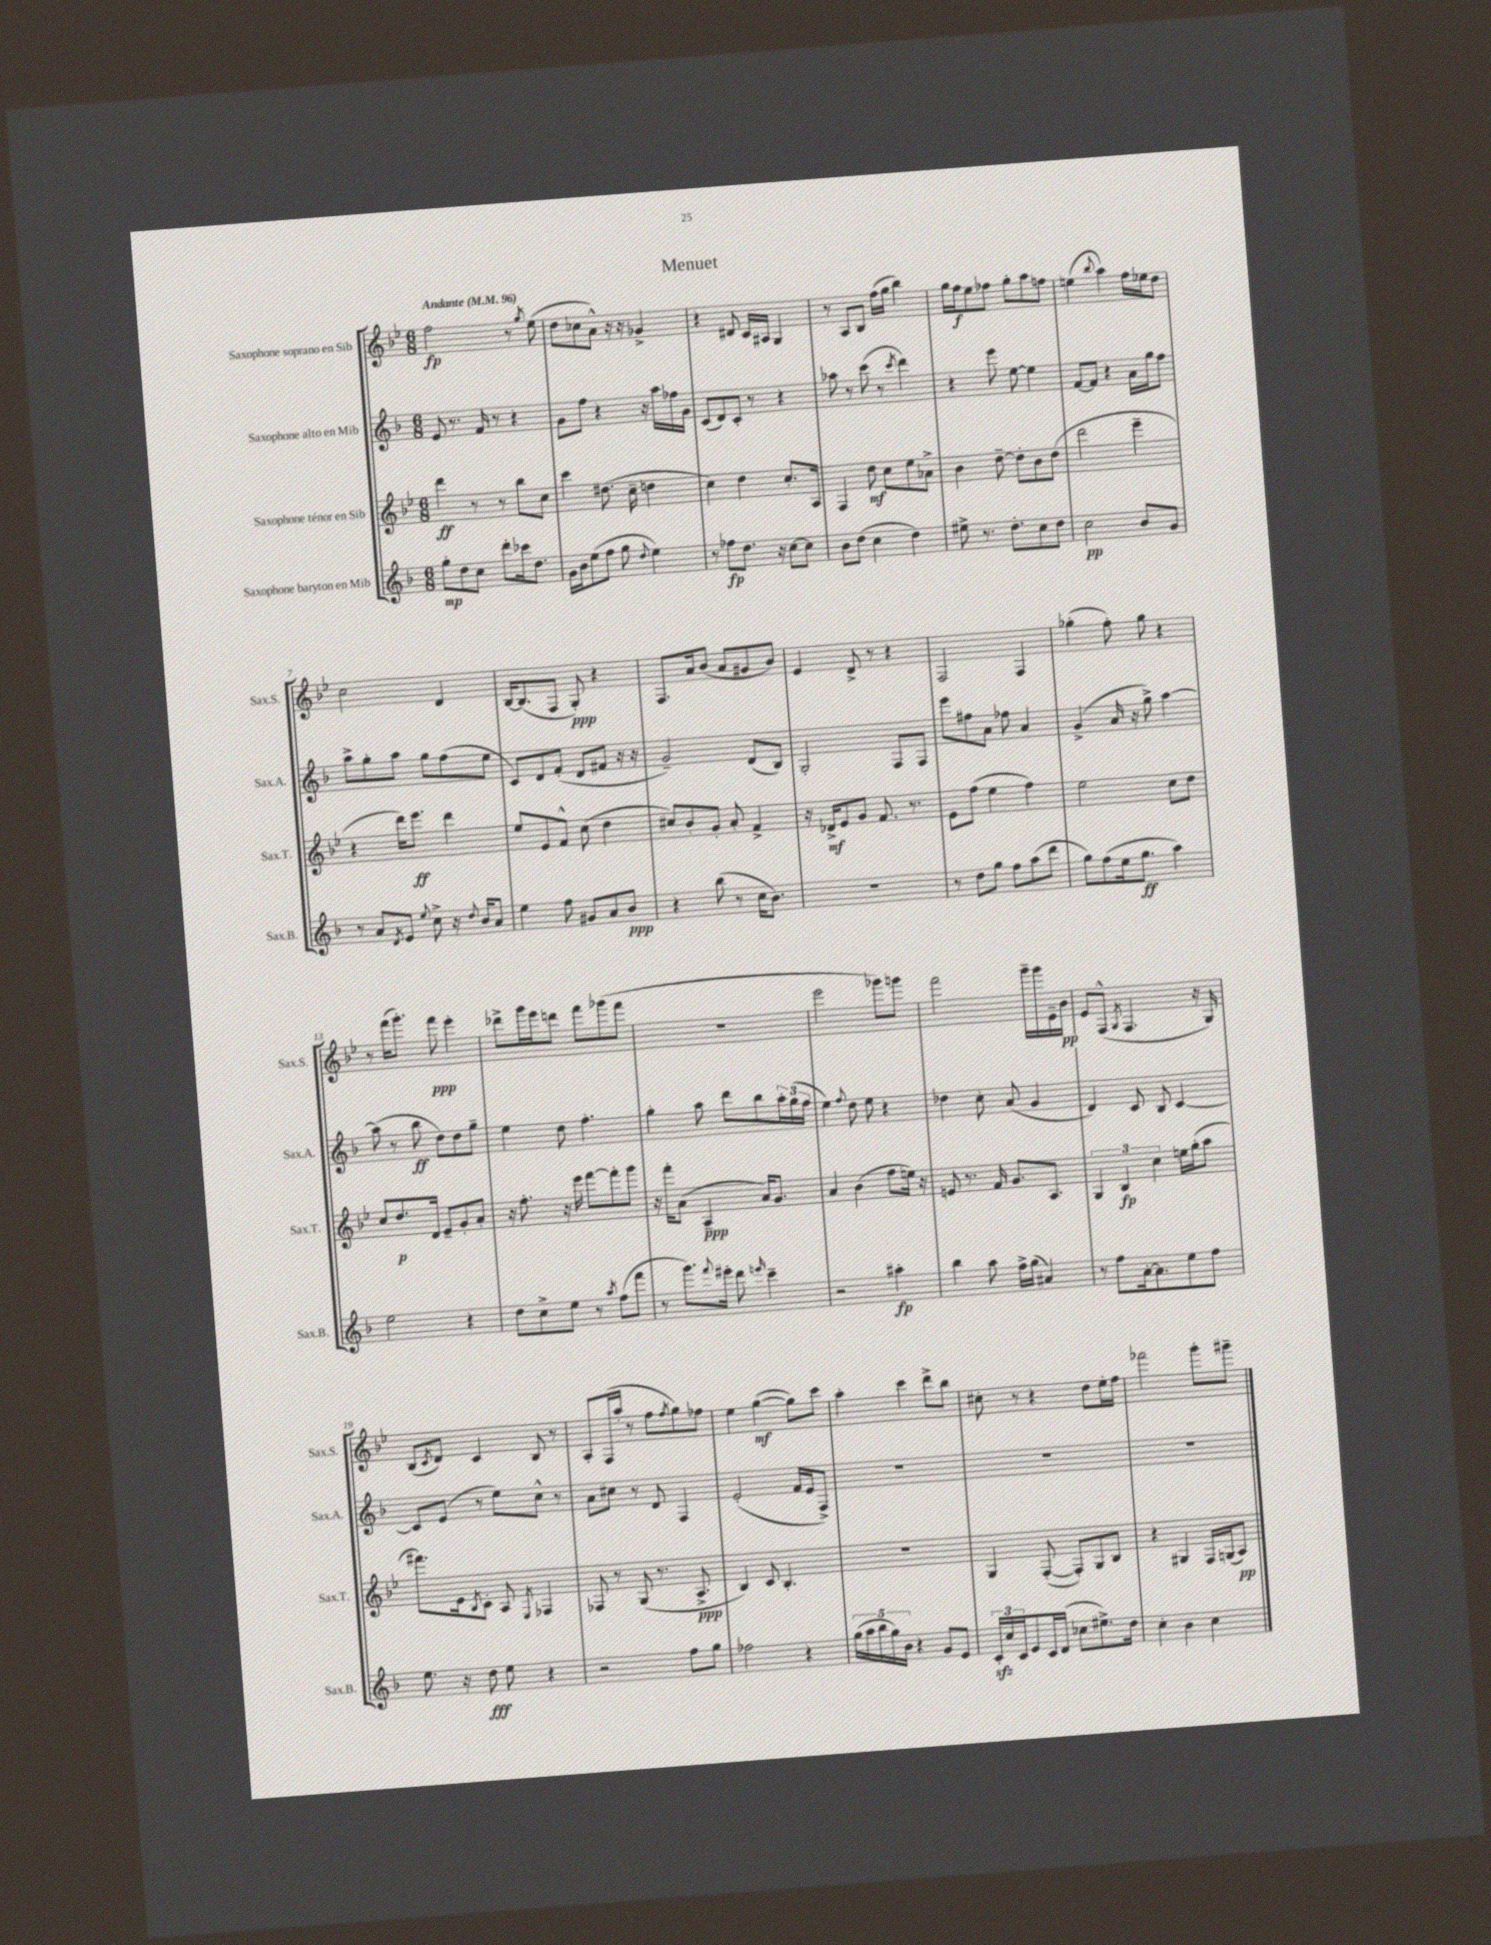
\header { title = "Menuet" }
<<
\new StaffGroup <<
\new Staff = "s0" \with { instrumentName = "Saxophone soprano en Sib" shortInstrumentName = "Sax.S." } {
    \clef treble \key bes \major \numericTimeSignature \time 6/8 \tempo "Andante" 4 = 96
    f''2\fp r8 \acciaccatura { g''8 } ees''8( |
    d''8 ces''8 a'8-^) r16 r16 ges'4-> |
    r4 dis'8 c'16 ais16 g4 |
    r8 a8 bes8 f''16( g''16 bes''4) |
    g''16 f''16\f ees''8 fes''8 g''8-. a''8 f''8 |
    e''4( \appoggiatura { bes''8 } a''4) f''16 ees''16 d''8 |
    c''2 d'4 |
    bes16~ bes8.( f8 g8-.\ppp) r4 |
    f8. a'16 bes'8( a'8 gis'8 bes'8) |
    ees'4 d'8-> r8 r4 |
    f2 f4 |
    ges''4-.( f''8-.) ges''8 r4 |
    r8 f'''16( g'''8.-.) f'''8\ppp ees'''4-. |
    des'''8-> g'''16 ees'''16 d'''8 f'''8 ges'''8( f'''8 |
    R2. |
    ees'''2 ges'''8) g'''8 |
    f'''2 g'''16-- g'''16 ees'16-- bes'16\pp |
    ees'8 f8-^( \acciaccatura { g8 } f4. r16 g16) |
    bes8( \acciaccatura { c'8 } d'8) c'4 bes8 r8 |
    a8-. f16( a''16-. r8 f''8 \acciaccatura { f''8 } g''8) fes''8 |
    ees''4 g''4~\mf( g''8) c'''8 |
    a''4-. c'''4 d'''8-> bes''8 |
    cis''8-. r8 r4 d''8 ees''16-. f''16 |
    fes'''2 g'''8-. gis'''8-- \bar "|." |
}
\new Staff = "s1" \with { instrumentName = "Saxophone alto en Mib" shortInstrumentName = "Sax.A." } {
    \clef treble \key f \major \numericTimeSignature \time 6/8
    e'8 r8. f'16 r8 r4 |
    g'8 f''8 r4 r16 a''16 fes''16 g'16 |
    c'8( d'8) c'8-. r8 r4 |
    aes''8 r8 c'''8( r8 \acciaccatura { c'''8 } d'''4) |
    r4 e'''8 e''8~ e''4 |
    f'8~ f'8 r4 a'16 g''16 f''8 |
    a''8-> g''8-. a''8 g''8 f''8( e''8 |
    c'8) d'8 f'8-.( d'8 fis'8 r16 r16 |
    g'2--) d'8( bes8) |
    g2-. f8 f8 |
    e'''8 fis''8 a'8 fes''8 a'4 |
    g'4->( a'16 r16 g''8->) a''4~ |
    a''8( r8 bes''8\ff d''8) d''8 g''8-- |
    e''4 d''8 f''4.-. |
    g''4-. a''8 d'''8 bes''8 \tuplet 3/2 { a''16-. g''16( f''16 } |
    e''4) \appoggiatura { f''8 } d''8 e''8 r4 |
    des''4 c''8-. a'8( g'4 |
    d'4) c'8 bes8 c'4~ |
    c'8 e'8( r8 e''8) c''8-^ r8 |
    a'8 cis''8 r8 d'8 f4 |
    e'2-.( f'16 e'16 f8->) |
    R2. |
    R2. |
    R2. \bar "|." |
}
\new Staff = "s2" \with { instrumentName = "Saxophone ténor en Sib" shortInstrumentName = "Sax.T." } {
    \clef treble \key bes \major \numericTimeSignature \time 6/8
    d'''4\ff r8 r8 bes''8 c''8 |
    c'''4 dis''8.( c''16-- d''4 |
    c''4) d''4 c''8.-. a16 |
    f4 d''8\mf c''8 ees''8 aes'8-> |
    bes'4 d''8~-- d''8-. bes'8 d''8( |
    d'''2 ees'''4-- |
    r4 d'''16) ees'''8.\ff d'''4 |
    ees''8 ees'8 f'8-^ c''8( d''4 |
    cis''8) bes'8-. g'8-. a'8-. f'4-> |
    r16 des'16->\mf ees'8 g'8 f'8. r8. |
    ees'8 f''8( ees''4 f''4) |
    ees''2 c''8 d''8 |
    c''8 d''8.\p d'16 ees'8-- g'8-. a'8-. |
    r16 f''8.-. r16 ees'''16 f'''8~ f'''8-. g'''8 |
    r16 f'''16-. a'8( a4--\ppp a'16) g'8. |
    a'4 bes'4( f''8 e''16) r16 |
    e'8 r8. f'16 g'8. a8. |
    \tuplet 3/2 { g4 bes4\fp c''4 } e''16 g''16-.( a''8 |
    fis'''8.) ees'16 \acciaccatura { bes8 } c'8-. a8 \acciaccatura { ees8 } fes4 |
    fes8 r8 g8( r8. a8.->\ppp |
    bes4) c'8 bes4.-. |
    R2. |
    g4 f8~-.( f8-.) g8 bes8 |
    r4 gis4 f16 g16( a8\pp) \bar "|." |
}
\new Staff = "s3" \with { instrumentName = "Saxophone baryton en Mib" shortInstrumentName = "Sax.B." } {
    \clef treble \key f \major \numericTimeSignature \time 6/8
    g''8-.\mp d''8 c''8 d'''8-. ces'''16 d''8. |
    g'16 bes'16 e''8( f''8 g''8 \appoggiatura { d''8 } e''4) |
    r8 fes''8\fp d''8. r16 c''8~ c''8 |
    bes'8 d''8( c''4 d''4) |
    eis''8-> r8. d''8.-. c''8 d''8 |
    c''2\pp bes'8 g'8 |
    r8 a'8 \acciaccatura { d'8 } e'8 \appoggiatura { e''8 } c''8-> r16 \appoggiatura { d''8 } bes'16 a'8 |
    e''4 f''8 gis'8 a'8 bes'8\ppp |
    r4 bes''8( r8 c''16 bes'8.) |
    R2. |
    r8 d''8 g''8 f''8 a''8( d'''8 |
    g''8) f''8( e''16 g''8.\ff a''4) |
    e''2 r4 |
    d''8 c''8-> e''8 r8 \acciaccatura { a''8 } f''8( f'''8 |
    r8 g'''8.) \appoggiatura { f'''8 } eis'''16-. d'''8 \grace { e'''16 } c'''4-- |
    r2 ais''4-.\fp |
    bes''4 a''8 f''16-> g''16( ais'4) |
    r8 f''8 a'16~-. a'8. e''8 f''8 |
    e''8. r16 d''8\fff e''8 r4 |
    r2 f''8 g''8 |
    fes''2 r4 |
    \tuplet 5/4 { g''16( a''16 bes''16 g''16) bes'16 } r4 g'8 e'8 |
    \tuplet 3/2 { c'16-.\sfz c''16 c'16 } e'8 c'16 d'16( ces''8 eis''8.->) d''16 |
    c''4-. bes'4 c''4 \bar "|." |
}
>>
>>
